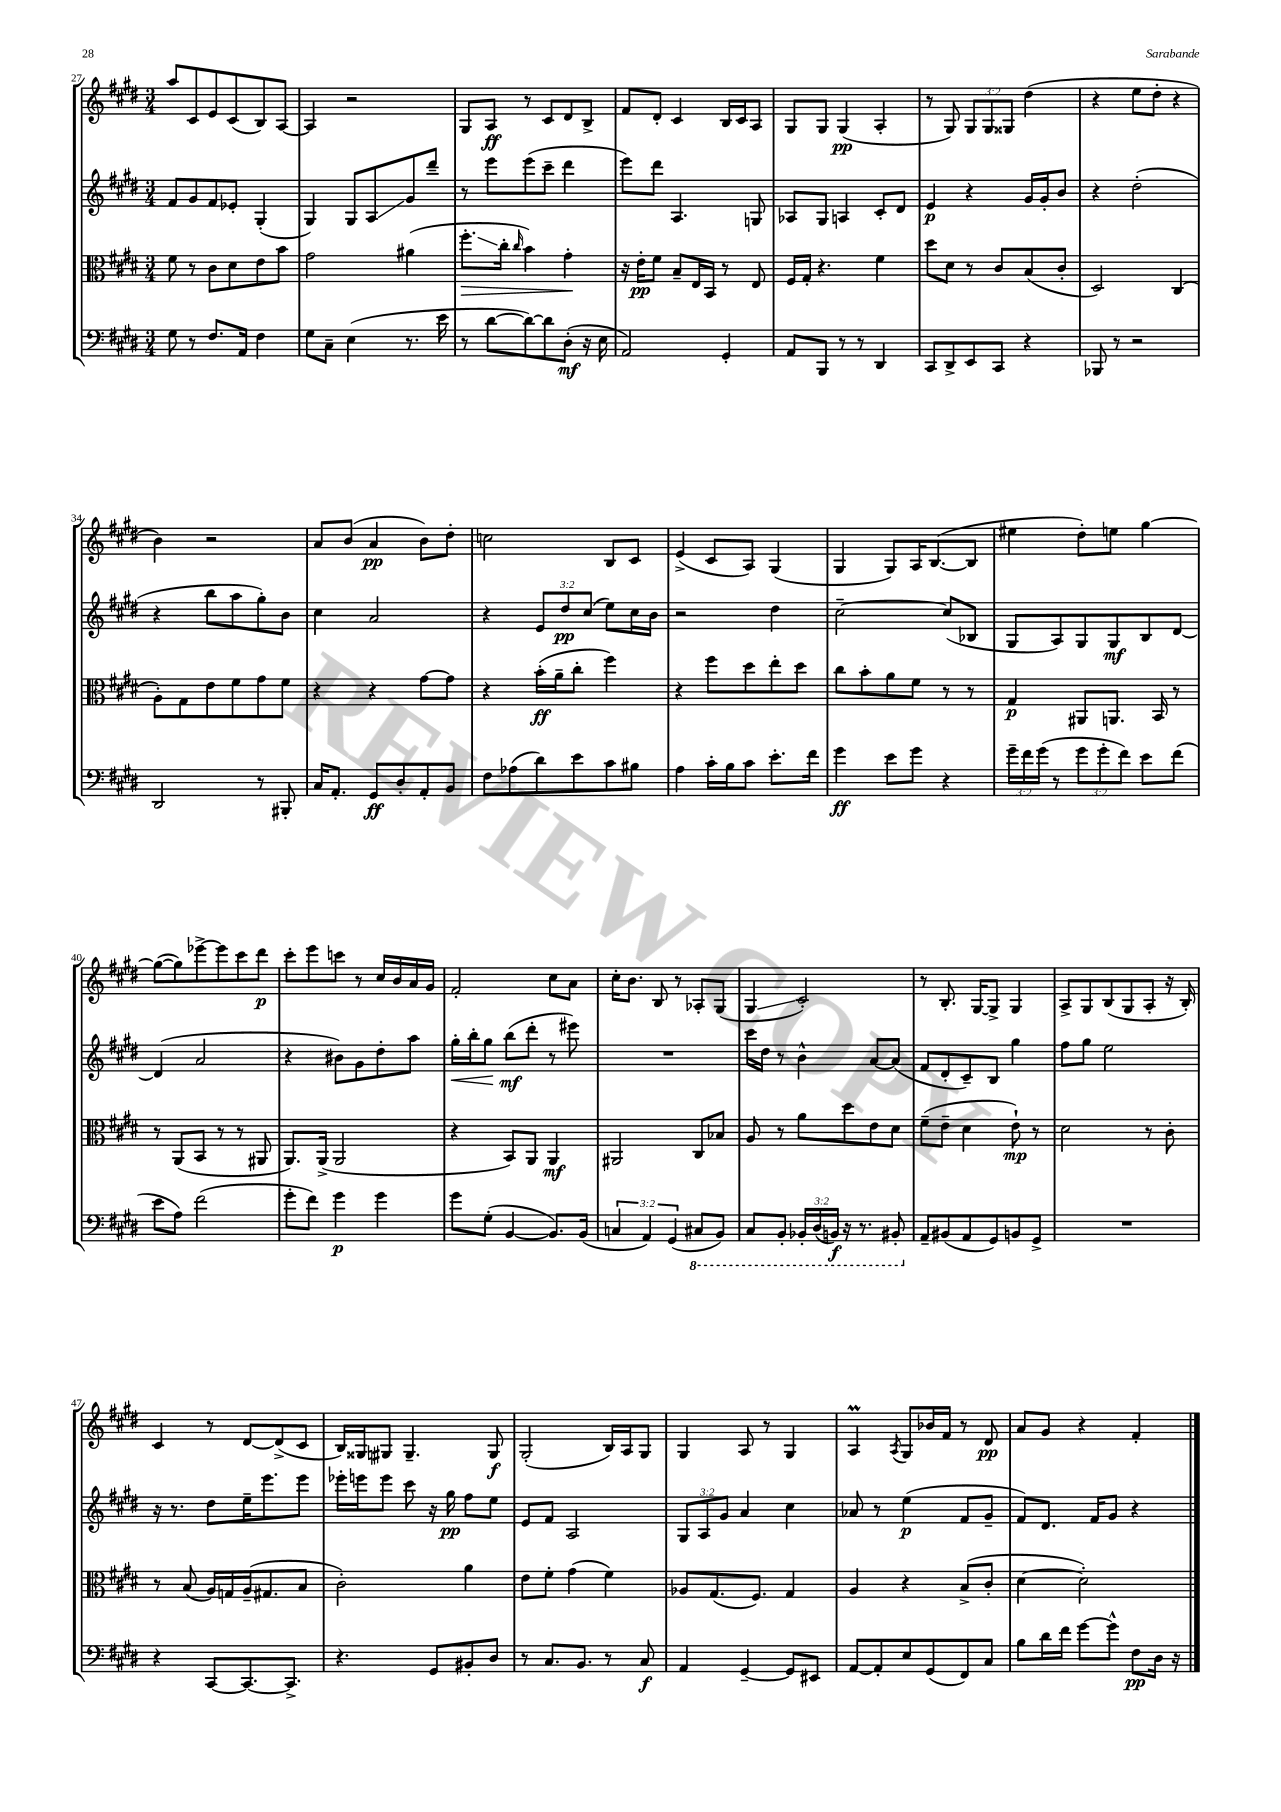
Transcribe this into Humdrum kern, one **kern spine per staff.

**kern	**kern	**kern	**kern
*staff4	*staff3	*staff2	*staff1
*clefF4	*clefC3	*clefG2	*clefG2
*k[f#c#g#d#]	*k[f#c#g#d#]	*k[f#c#g#d#]	*k[f#c#g#d#]
*M3/4	*M3/4	*M3/4	*M3/4
8G#	8f#	8f#	8aa
8r	8r	8g#	8c#
8.F#	8c#	8f#	8e
.	8d#	8e-'	(8c#
16AA	.	.	.
4F#	8e	(4G#'	8B)
.	8b	.	[8A
=	=	=	=
8G#	2g#	4G#)	4A]
8C#~	.	.	.
(4E	.	8G#	2r
.	.	8A	.
8.r	(4a#	8g#	.
.	.	8ddd#~	.
16e	.	.	.
=	=	=	=
8r	8.ff#'	8r	8G#
[8d#	.	8eee	8A
.	16cc#'	.	.
.	16qqcc#	.	.
8d#_)	4b)	(8eee	8r
8d#]	.	8ccc#~	8c#
(8D#'	4g#'	4ddd#	8d#
16r	.	.	8B^
16E	.	.	.
=	=	=	=
2AA)	16r	8eee)	8f#
.	16e'	.	.
.	8f#	8ddd#	8d#'
.	8B~	4.A	4c#
.	16E	.	.
.	16BB	.	.
4GG#'	8r	.	16B
.	.	.	16c#
.	8E	8G	8A
=	=	=	=
8AA	16F#	8A-	8G#
.	16G#'	.	.
8BBB	4.r	8G#	8G#
8r	.	4A	(4G#
8r	.	.	.
4DD#	4f#	8c#'	4A'
.	.	8d#	.
=	=	=	=
8CC#	8dd#	4e	8r
8DD#^	8d#	.	8G#)
8EE	8r	4r	12G#
.	.	.	12G#
8CC#	8c#	.	.
.	.	.	12G##
4r	(8B	16g#	(4dd#
.	.	16g#'	.
.	8c#'	8b	.
=	=	=	=
8BBB-	2D#)	4r	4r
8r	.	.	.
2r	.	(2dd#'	8ee
.	.	.	8dd#'
.	(4C#	.	4r
=	=	=	=
2DD#	8A')	4r	4b)
.	8G#	.	.
.	8e	8bb	2r
.	8f#	8aa	.
8r	8g#	8gg#')	.
8BBB#'	8f#	8b	.
=	=	=	=
16C#	4r	4cc#	8a
8.AA'	.	.	.
.	.	.	(8b
8GG#	4r	2a	4a
8D#'	.	.	.
8AA'	[8g#	.	8b)
8BB	8g#]	.	8dd#'
=	=	=	=
8F#	4r	4r	2cc
(8A-	.	.	.
8d#)	(16b'	12e	.
.	16a~	.	.
.	.	12dd#	.
8e	8cc#'	.	.
.	.	(12cc#	.
8c#	4ff#)	8ee)	8B
8B#	.	16cc#	8c#
.	.	16b	.
=	=	=	=
4A	4r	2r	(4e^
16c#'	8ff#	.	8c#
16B	.	.	.
8c#	8dd#	.	8A)
8.e'	8ee'	4dd#	(4G#
.	8dd#	.	.
16f#	.	.	.
=	=	=	=
4g#	8cc#	[2cc#~	4G#
.	8b'	.	.
8e	8a	.	8G#)
8g#	8f#	.	16A
.	.	.	([8.B
4r	8r	(8cc#]	.
.	8r	8B-	8B]
=	=	=	=
24g#~	4G#	8G#	4ee#
24f#	.	.	.
(24g#	.	.	.
8r	.	8A)	.
12g#	8AA#	8G#	8dd#')
12g#'	.	.	.
.	8.AA	8G#	8ee
12f#)	.	.	.
8e	.	8B	[4gg#
.	16BB	.	.
(8f#	8r	[8d#	.
=	=	=	=
8e	8r	(4d#]	(8gg#_
8A)	(8AA	.	8gg#])
(2f#	8BB	2a	[8eee-^
.	8r	.	8eee-]
.	8r	.	8ccc#
.	8AA#	.	8ddd#
=	=	=	=
8g#'	8.AA)	4r	8ccc#'
8f#)	.	.	8eee
.	(16AA^	.	.
4g#	2AA	8b#)	8ccc
.	.	8g#	8r
4g#	.	8dd#'	16cc#
.	.	.	16b
.	.	8aa	16a
.	.	.	16g#
=	=	=	=
8g#	4r	16gg#'	2f#'
.	.	16bb'	.
(8G#'	.	8gg#	.
[4BB	8BB)	(8bb	.
.	8AA	8ddd#'	.
8.BB])	4AA	8r	8cc#
.	.	8eee#)	8a
(16BB	.	.	.
=	=	=	=
6C	2AA#	2.r	16cc#'
.	.	.	8.b
6AA)	.	.	.
.	.	.	8B
(6GG#	.	.	.
.	.	.	8r
8CC#	8C#	.	8A-'
8BBB)	8B-	.	(8G#
=	=	=	=
8CC#	8A	16ccc#	4G#
.	.	16dd#	.
8BBB'	8r	8r	.
24BBB-'	8a	4b^^	2c#')
(24DD#	.	.	.
24BBB)	.	.	.
16r	8dd#	.	.
8.r	.	.	.
.	8e	[8a	.
8BBB#'	8d#	(8a]	.
=	=	=	=
8AA~	(8f#~	8f#	8r
(8BB#	8e~	8d#'	8.B'
8AA	4d#	8c#~)	.
.	.	.	[16G#
8GG#)	.	8B	8G#^]
8BB	8e`)	4gg#	4G#
8GG#^	8r	.	.
=	=	=	=
2.r	2d#	8ff#	8A^
.	.	8gg#	8G#
.	.	2ee	(8B
.	.	.	8G#
.	8r	.	8A'
.	8c#'	.	16r
.	.	.	16B')
=	=	=	=
4r	8r	16r	4c#
.	.	8.r	.
.	(8B	.	.
[8CC#	16A)	8dd#	8r
.	16G	.	.
8.CC#_	(16A~	16ee~	[8d#
.	8.G#	8.eee	.
.	.	.	(8d#^]
8.CC#^]	.	.	.
.	8B	8eee	8c#
=	=	=	=
4.r	2c#')	16eee-'	16B)
.	.	16eee	16G##
.	.	8eee	8G#
.	.	8ccc#	4.G#~
8GG#	.	16r	.
.	.	16gg#	.
8BB#'	4a	8ff#	.
8D#	.	8ee	8G#
=	=	=	=
8r	8e	8e	(2G#'
8.C#	8f#'	8f#	.
.	(4g#	2A	.
8.BB	.	.	.
8r	4f#)	.	16B)
.	.	.	16A
8C#	.	.	8G#
=	=	=	=
4AA	8A-	12G#	4G#
.	.	12A	.
.	(8.G#	.	.
.	.	12g#	.
[4GG#~	.	4a	8A
.	8.F#)	.	.
.	.	.	8r
8GG#]	4G#	4cc#	4G#
8EE#	.	.	.
=	=	=	=
[8AA	4A	8a-	4A
8AA']	.	8r	.
.	.	.	8qA
8E	4r	(4ee	8G#
(8GG#	.	.	16b-
.	.	.	16f#
8FF#)	(8B^	8f#	8r
8C#	8c#'	8g#~	8d#
=	=	=	=
8B	[4d#	8f#)	8a
16d#	.	8.d#	8g#
16f#	.	.	.
[8g#	2d#'])	.	4r
.	.	16f#	.
8g#^^]	.	8g#	.
8F#	.	4r	4f#'
16D#	.	.	.
16r	.	.	.
==	==	==	==
*-	*-	*-	*-
